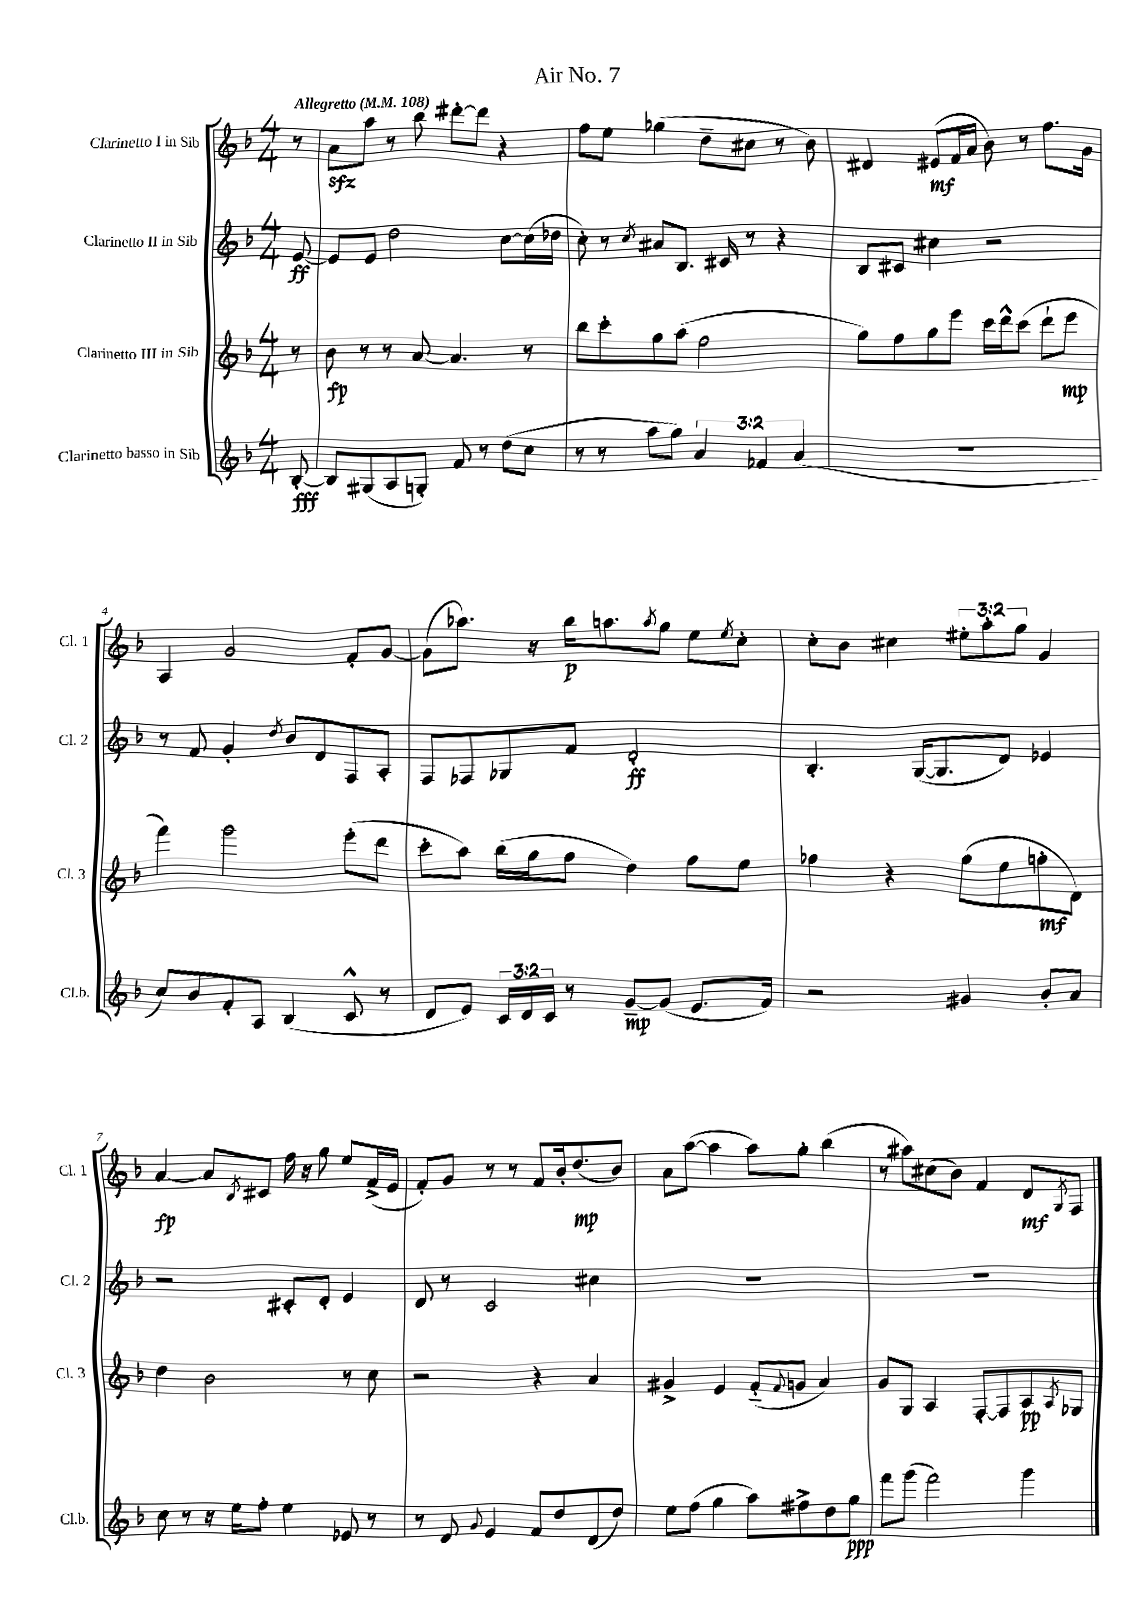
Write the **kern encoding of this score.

**kern	**kern	**kern	**kern
*staff4	*staff3	*staff2	*staff1
*clefG2	*clefG2	*clefG2	*clefG2
*k[b-]	*k[b-]	*k[b-]	*k[b-]
*M4/4	*M4/4	*M4/4	*M4/4
*MM108	*MM108	*MM108	*MM108
[8B-'	8r	[8e	8r
=	=	=	=
8B-]	8b-	8e]	8a
(8G#	8r	8e	8aa
8A	8r	2dd	8r
8G')	[8a	.	8bb-
8f	4.a]	.	[8ddd#'
8r	.	.	8ddd#]
(8dd	.	[8cc	4r
8cc	8r	(16cc]	.
.	.	16dd-	.
=	=	=	=
8r	8bb-	8cc')	8ff
8r	8ccc'	8r	8ee
.	.	8qcc	.
8aa	8gg	8a#	(4gg-
8gg)	(8aa	8.B-	.
6a	2ff	.	8dd~
.	.	16c#	.
.	.	8r	8cc#
6f-	.	.	.
.	.	4r	8r
(6a	.	.	.
.	.	.	8b-)
=	=	=	=
1r	8gg)	8B-	4d#
.	8ff	8c#	.
.	8gg	4cc#	(8e#
.	8eee	.	16f
.	.	.	16a
.	16ccc	2r	8b-)
.	16ddd^^	.	.
.	(8ccc	.	8r
.	8ddd`	.	8.ff
.	8eee	.	.
.	.	.	16g
=	=	=	=
8cc)	4fff)	8r	4A
8b-	.	8f	.
8f'	2ggg	4g'	2g
8A	.	.	.
.	.	8qdd	.
(4B-	.	8b-	.
.	.	8d	.
8c^^	(8eee'	8F	8f'
8r	8ddd	8A'	[8g
=	=	=	=
8d	8ccc'	8F	(8g]
8e)	8aa)	8F-	8.aa-)
24c	(16bb-	8G-	.
24d	.	.	.
.	16gg	.	16r
24c	.	.	.
8r	8ff	8f	16bb-
.	.	.	8.aa
[8g~	4dd)	2d'	.
.	.	.	8qaa
(8g]	.	.	8gg
8.e	8ff	.	8ee
.	.	.	8qee
.	8ee	.	8cc'
16f)	.	.	.
=	=	=	=
2r	4ff-	4.B-'	8cc'
.	.	.	8b-
.	4r	.	4cc#
.	.	([16G	.
.	.	8.G]	.
4g#	(8gg	.	12ee#'
.	.	.	12aa'
.	8ee	8d)	.
.	.	.	12gg
8b-'	8ff'	4e-	4g
8a	8d)	.	.
=	=	=	=
8cc	4dd	2r	[4a
8r	.	.	.
16r	2b-	.	8a]
16ee	.	.	.
.	.	.	8qB-
8ff'	.	.	8c#
4ee	.	8c#'	16ff
.	.	.	16r
.	.	8d'	8gg
8e-	8r	4e	8ee
8r	8cc	.	(16f^
.	.	.	16e
=	=	=	=
8r	2r	8d	8f')
8d	.	8r	8g
8qqg	.	.	.
4e	.	2c	8r
.	.	.	8r
8f	4r	.	8f
8dd	.	.	16b-'
.	.	.	(8.dd
(8d	4a	4cc#	.
8dd)	.	.	8b-)
=	=	=	=
8ee	4g#^	1r	8a
(8ff	.	.	([8aa
4gg	4e	.	4aa]
8aa)	(8f'~	.	8aa)
.	8qqf	.	.
8ff#^	8g	.	8gg'
8dd	4a)	.	(4bb-
8gg	.	.	.
=	=	=	=
8fff	8g	1r	8r
(8ggg	8G	.	8aa#)
2fff)	4A	.	(8cc#
.	.	.	8b-)
.	[8F'	.	4f
.	8F]	.	.
4ggg	8A	.	8d
.	8qA	.	8qG
.	8G-	.	8F
==	==	==	==
*-	*-	*-	*-
